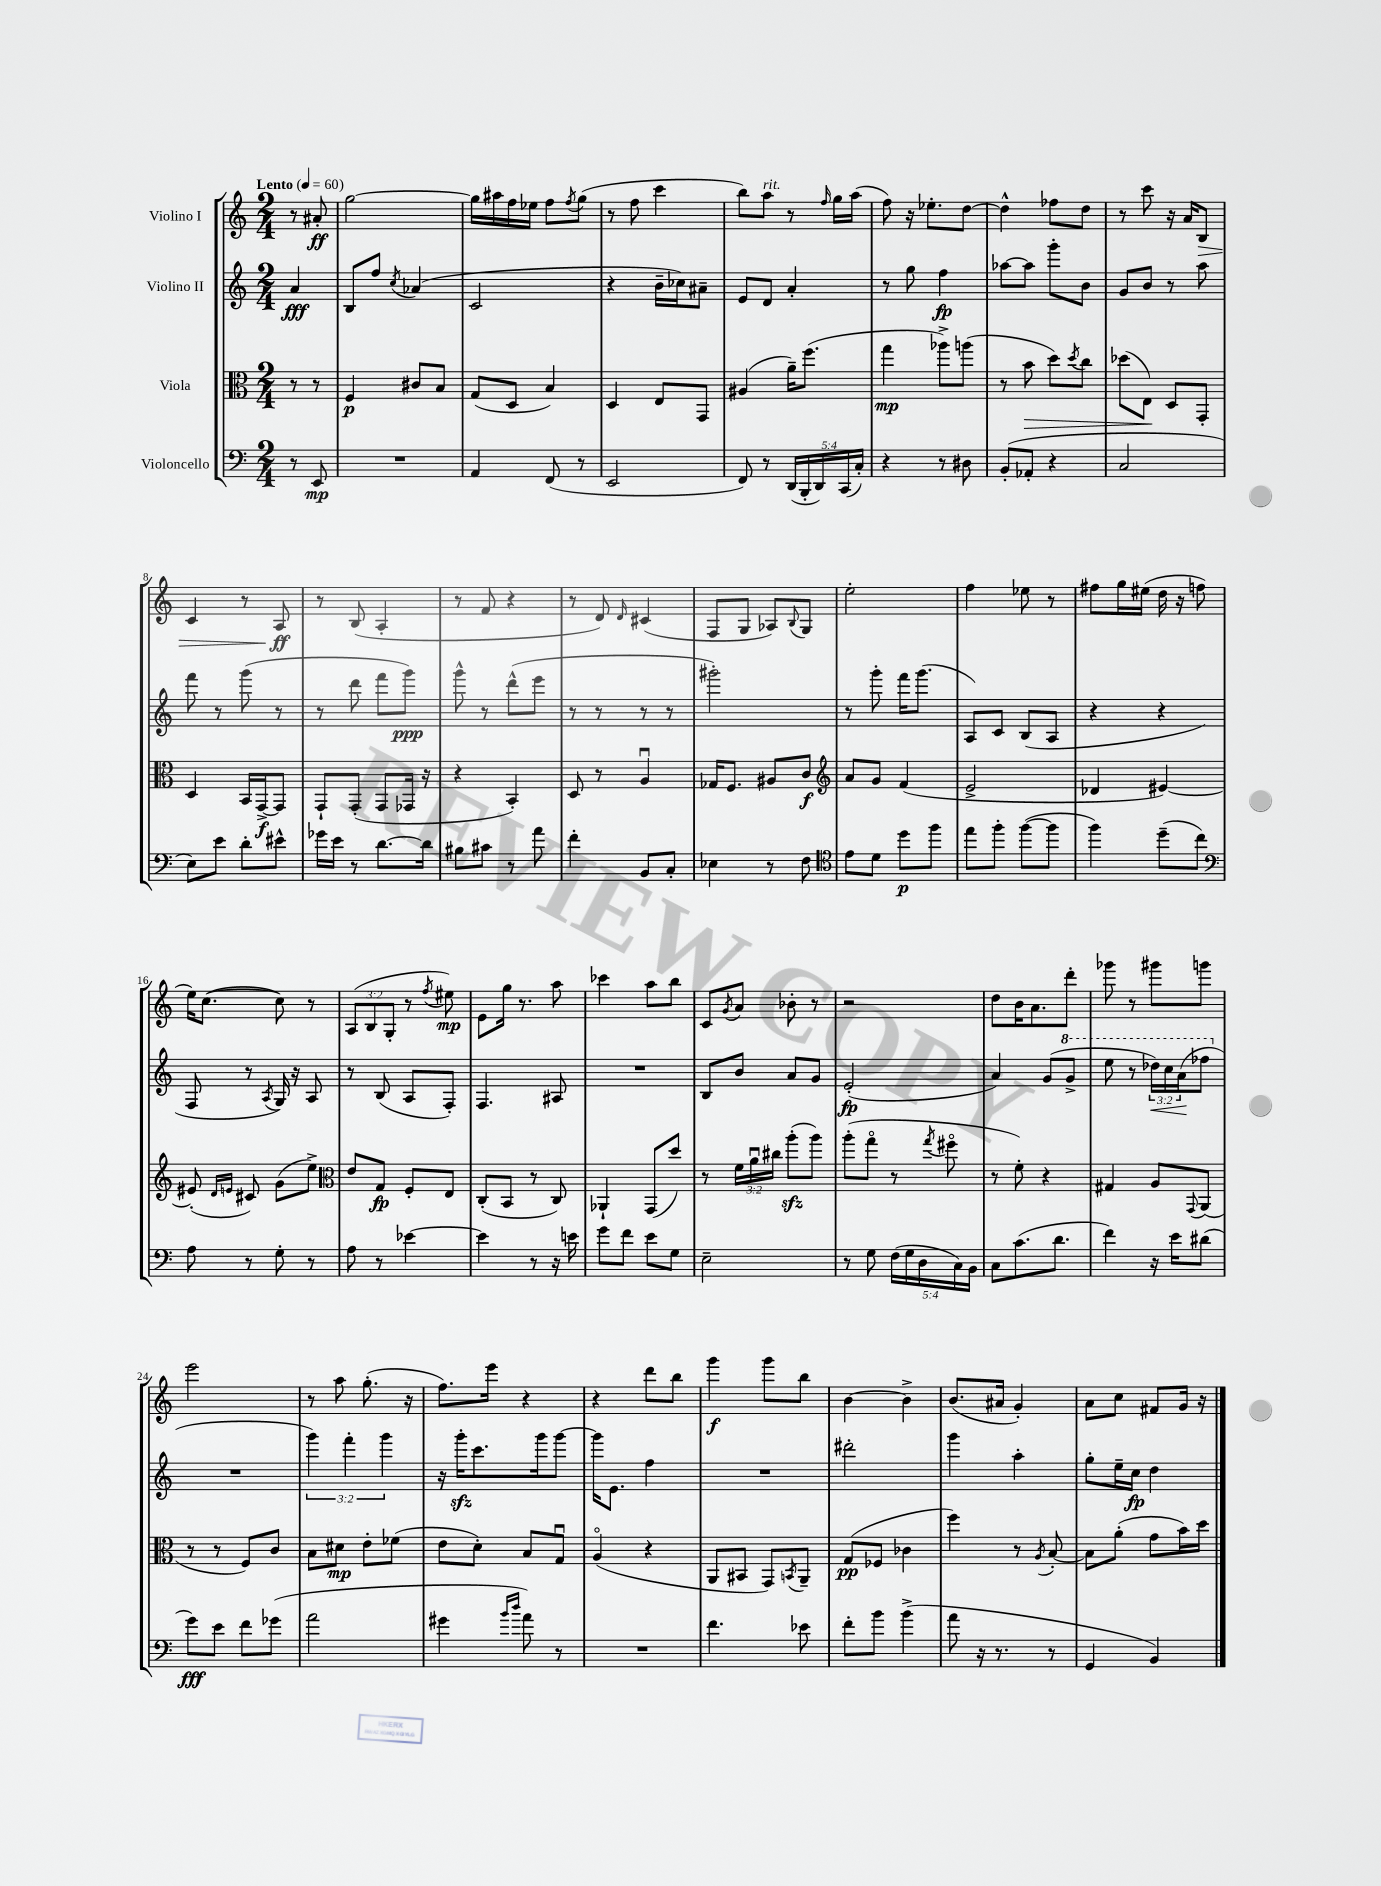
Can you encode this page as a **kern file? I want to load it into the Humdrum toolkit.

**kern	**kern	**kern	**kern
*staff4	*staff3	*staff2	*staff1
*clefF4	*clefC3	*clefG2	*clefG2
*k[]	*k[]	*k[]	*k[]
*M2/4	*M2/4	*M2/4	*M2/4
*MM60	*MM60	*MM60	*MM60
8r	8r	4a/	8r
8EE/	8r	.	8a#'/
=	=	=	=
2r	4F/	8B/L	[2gg\
.	.	8ff/J	.
.	.	8qcc/	.
.	8c#/L	(4a-/	.
.	8B/J	.	.
=	=	=	=
4AA/	(8G/L	2c/	16gg\]LL
.	.	.	16aa#\
.	8D/J	.	16ff\
.	.	.	16ee-\JJ
(8FF/	4B/)	.	8ff\L
.	.	.	8qff/
8r	.	.	(8gg\J
=	=	=	=
2EE/	4D/	4r	8r
.	.	.	8ff\
.	8E/L	16b~\LL	4ccc\
.	.	16cc-\J)	.
.	8GG/J	8a#~\J	.
=	=	=	=
8FF/)	(4A#/	8e/L	8bb\L)
8r	.	8d/J	8aa\J
(20DD/LL	16a~\LK)	4a'/	8r
20BBB'/	.	.	.
.	(8.ff\J	.	.
20DD/)	.	.	.
.	.	.	16qqff/
.	.	.	16gg\LL
(20CC/	.	.	.
.	.	.	(16aa\JJ
20C'/JJ)	.	.	.
=	=	=	=
4r	4gg\	8r	8ff\)
.	.	8gg\	16r
.	.	.	8.ee-'\L
8r	8aa-^\L)	4ff\	.
8D#\	(8aa\J	.	[8dd\J
=	=	=	=
(8BB'/L	8r	[8aa-\L	4dd^^\]
8AA-'/J	8b\	8aa-\]J	.
4r	8dd\L)	8ggg'\L	8ff-\L
.	8qdd/	.	.
.	8cc\J	8b\J	8dd\J
=	=	=	=
2C/	(8dd-\L	8g/L	8r
.	8E\J)	8b/J	8ccc\
.	8D/L	8r	16r
.	.	.	16a/LK
.	8GG'/J	8aa\	8B/J
=	=	=	=
8E\L)	4D/	8fff\	4c/
8e\J	.	8r	.
8d'\L	16BB/LL	(8ggg\	8r
.	[16GG^/J	.	.
8e#^^\J	8GG/]J	8r	8A/
=	=	=	=
16g-\LL	8GG`/L	8r	8r
16e\JJ	.	.	.
8r	(8GG'/J	8ddd\	(8B/
[8.d\L	8GG/L	8fff\L	4A'/
.	16GG-/Jk	8ggg\J)	.
16d\]Jk	16r	.	.
=	=	=	=
8B#\L	4r	8ggg^^\	8r
8c#\J	.	8r	8f/
8r	4BB'/)	(8ddd^^\L	4r
8a\	.	8eee\J	.
=	=	=	=
4f'\	8D/	8r	8r
.	8r	8r	8d/)
.	.	.	16qqd/
8BB/L	4Au/	8r	(4c#/
8C'/J	.	8r	.
=	=	=	=
4E-\	16G-/LK	2ggg#'\)	8F/L
.	8.F/J	.	.
.	.	.	8G/J
8r	8A#/L	.	8A-/L)
.	.	.	8qqB/
8F\	8c/J	.	8G/J
=	=	=	=
*clefC4	*clefG2	*	*
8e\L	8a/L	8r	2ee'\
8d\J	8g/J	8ggg'\	.
8dd\L	(4f/	16fff\LK	.
.	.	(8.ggg\J	.
8ff\J	.	.	.
=	=	=	=
8ee\L	2e^/	8A/L)	4ff\
8ff'\J	.	8c/J	.
([8ff\L	.	(8B/L	8ee-\
8ff\]J	.	8A/J	8r
=	=	=	=
4ff\)	4d-/	4r	8ff#\L
.	.	.	16gg\L
.	.	.	(16ee#\JJ
(8dd~\L	[4e#/)	4r	16dd\
.	.	.	16r
8cc\J)	.	.	8ff\
=	=	=	=
*clefF4	*	*	*
8A\	(8e#'/]	8F/	16ee\LK)
.	.	.	([8.cc\J
.	16qqd/LL	.	.
.	16qqe/JJ	.	.
8r	8c#/)	8r	.
.	.	8qA/	.
8G'\	(8g\L	16G/)	8cc\])
.	.	16r	.
8r	8ee^\J)	8A/	8r
=	=	=	=
*	*clefC3	*	*
8A\	8e/L	8r	(12A/L
.	.	.	12B/
8r	8G/J	(8B/	.
.	.	.	12G'/J
[4e-\	8F'/L	8A/L	8r
.	.	.	8qff/
.	8E/J	8F'/J)	8ee#\)
=	=	=	=
4e-\]	(8C'/L	4.F/	8e\L
.	8BB/J	.	16gg\Jk
.	.	.	8.r
8r	8r	.	.
16r	8C/)	8A#/	8aa\
16e\	.	.	.
=	=	=	=
8g\L	4AA-`/	2r	4ccc-\
8f\J	.	.	.
8e\L	(8GG/L	.	8aa\L
8G\J	8dd/J)	.	8bb\J
=	=	=	=
2E~\	8r	8B/L	8c/L
.	.	.	8qg/
.	24f\LL	8b/J	8a/J
.	24au\	.	.
.	24cc#\JJ	.	.
.	(8aa'\L	8a/L	8b-'\
.	8aa\J)	8g/J	8r
=	=	=	=
8r	(8aa'\L	(2e'/	2r
8G\	8ggo\J	.	.
(20F\LL	8r	.	.
20G\	.	.	.
20D\	.	.	.
.	8qgg/	.	.
.	8ff#o\	.	.
20C\)	.	.	.
20BB\JJ	.	.	.
=	=	=	=
8C\L	8r	4a/)	8dd\L
(8.c\	8f'\)	.	16b\K
.	.	.	8.a\
.	4r	(8g/L	.
8.d\J	.	.	.
.	.	8gg^/J	8ddd'\J
=	=	=	=
4f\)	4G#/	8eee\	8ggg-\
.	.	8r	8r
16r	8A/L	24ddd-\LL)	8ggg#\L
.	.	24ccc\	.
16e\LK	.	.	.
.	.	(24aa\J	.
.	8qqGG/	.	.
(8d#\J	(8AA/J	8fff-\J	8ggg\J
=	=	=	=
8g\L)	8r	2r	2eee\
8e\J	8r	.	.
8f\L	8F/L)	.	.
(8g-\J	8c/J	.	.
=	=	=	=
2a\	8B\L	6ggg\)	8r
.	8d#\J	.	8aa\
.	.	6fff'\	.
.	8e'\L	.	(8.gg'\
.	.	6ggg\	.
.	(8f-\J	.	.
.	.	.	16r
=	=	=	=
4g#\	8e\L	16r	8.ff\L)
.	.	16ggg'\LK	.
.	8d'\J)	8.ccc\	.
.	.	.	16eee\Jk
16qqb/LL	.	.	.
16qqdd/JJ	.	.	.
8a\)	8B/L	.	4r
.	.	16ggg\k	.
8r	8Gu/J	[8ggg\J	.
=	=	=	=
2r	(4Ao/	16ggg\]LK	4r
.	.	8.e\J	.
.	4r	4ff\	8ddd\L
.	.	.	8bb\J
=	=	=	=
4.f\	8AA/L	2r	4ggg\
.	8BB#/J	.	.
.	8GG/L)	.	8ggg\L
.	8qBB/	.	.
8e-\	8AA~/J	.	8bb\J
=	=	=	=
8f'\L	(8G/L	2ddd#'\	[4b\
8b\J	8F-/J	.	.
(4b^\	4c-\	.	4b^\]
=	=	=	=
8a\	4ff\)	4ggg\	(8.b/L
16r	.	.	.
8.r	.	.	16a#/Jk
.	8r	4aa'\	4g'/)
.	8qA/	.	.
8r	[8B'/	.	.
=	=	=	=
4GG/	8B\]L	8gg'\L	8a\L
.	(8a'\J	16ee~\L	8cc\J
.	.	16cc\JJ	.
4BB/)	8g\L	4dd\	8f#/L
.	16b\L)	.	16g/Jk
.	16dd\JJ	.	16r
==	==	==	==
*-	*-	*-	*-
